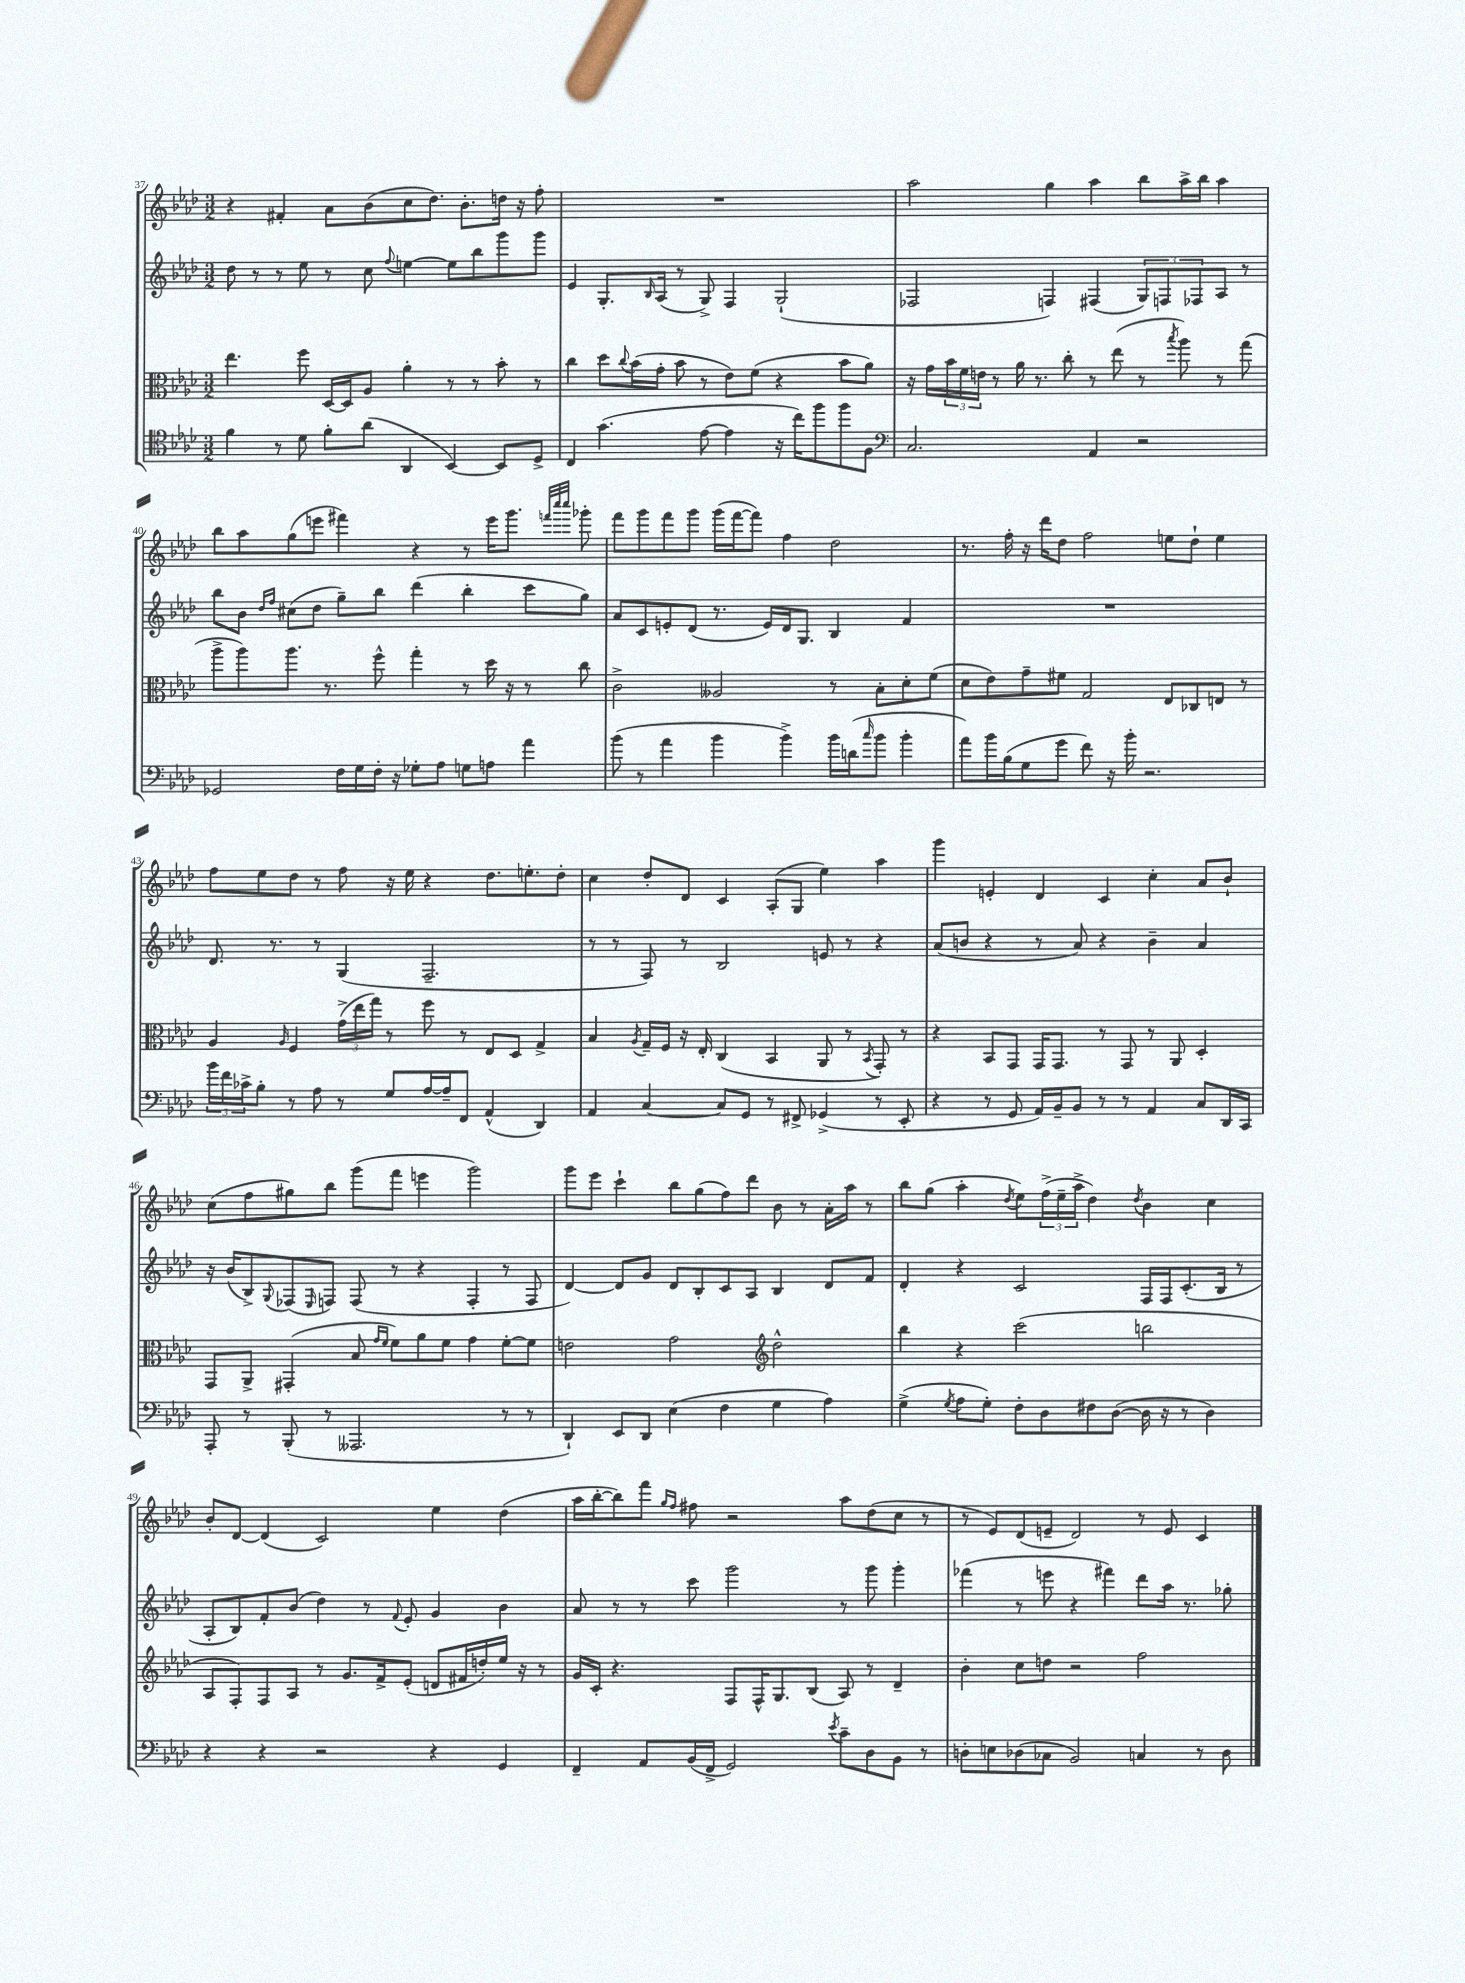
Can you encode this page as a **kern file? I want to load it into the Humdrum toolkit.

**kern	**kern	**kern	**kern
*staff4	*staff3	*staff2	*staff1
*clefC4	*clefC3	*clefG2	*clefG2
*k[b-e-a-d-]	*k[b-e-a-d-]	*k[b-e-a-d-]	*k[b-e-a-d-]
*M3/2	*M3/2	*M3/2	*M3/2
4f	4.ee-	8dd-	4r
.	.	8r	.
8r	.	8r	4f#'
8d-	8ff	8ee-	.
8f'	[16D-	8r	8a-
.	16D-]	.	.
(8a-	8A-	8cc	(8b-
.	.	8qqff	.
4AA-	4a-'	[4ee	8cc
.	.	.	8.dd-)
[4BB-)	8r	8ee]	.
.	.	.	8.b-'
.	8r	8bb-	.
8BB-]	8b-'	8ggg	16dd
.	.	.	16r
8D-^	8r	8ggg	8ff'
=	=	=	=
4C	4cc	4e-	1.r
(4.g	8dd-	8.G'	.
.	8qqcc	.	.
.	(16b-	.	.
.	.	16qqB-	.
.	16g'	(16A-	.
.	8b-	8r	.
[8e-	8r	8G^)	.
4e-]	8e-)	4F	.
.	(8f	.	.
16r	4r	(2G`	.
16cc)	.	.	.
8ff	.	.	.
8ff	8b-	.	.
8F	8a-)	.	.
=	=	=	=
*clefF4	*	*	*
2.C	16r	2F-	2aa-
.	16g	.	.
.	24b-	.	.
.	24f	.	.
.	24e	.	.
.	8r	.	.
.	16a-	.	.
.	8.r	.	.
.	.	4F)	4gg
.	8cc'	.	.
4AA-	8r	(4F#	4aa-
.	(8ee-	.	.
2r	8r	12G)	8bb-
.	.	12F	.
.	8qbb-	.	.
.	8aa-)	.	16aa-^
.	.	12F-	.
.	.	.	16bb-
.	8r	8A-	4aa-
.	(8gg	8r	.
=	=	=	=
2GG-	8aa-^	8bb-	8bb-
.	8aa-)	8b-	8aa-
.	.	16qqdd-	.
.	.	16qqff	.
.	8.aa-	(8cc#	(8gg
.	.	8dd-	8eee
.	8.r	.	.
16F	.	8gg~)	4fff#)
16G	.	.	.
16F'	8ff^^	8bb-	.
16r	.	.	.
8G-'	4gg'	(4ddd-	4r
8A-	.	.	.
8G	8r	4bb-'	8r
8A	16dd-	.	16eee
.	16r	.	8.ggg
4a-	8r	8ccc	.
.	.	.	32qqfff
.	.	.	32qqcccc
.	.	.	32qqcccc
.	8cc	8gg)	8ggg-'
=	=	=	=
(8b-	2c^	8a-	8fff
8r	.	8c	8ggg
4a-	.	8e'	8fff
.	.	(8d-	8ggg
4b-	2A--	8.r	(16ggg
.	.	.	[16fff
.	.	.	8fff])
.	.	16e)	.
4b-^)	.	16d-	4ff
.	.	8.G	.
16b-	8r	4B-	2dd-
(16d	.	.	.
16qqcc	.	.	.
8b-	8B-'	.	.
4b-'	8d-'	4f	.
.	(8f	.	.
=	=	=	=
8a-)	8d-	1.r	8.r
16b-	8e-)	.	.
(16B-	.	.	16ff'
8G	8g~	.	16r
.	.	.	16ddd-
8g	8f#	.	8dd-
8f)	2G	.	2ff
16r	.	.	.
16b-'	.	.	.
2.r	.	.	.
.	8E-	.	8ee
.	8C-	.	8dd-`
.	8E	.	4ee
.	8r	.	.
=	=	=	=
24b-	4A-	8.d-	8ff
24f	.	.	.
24c-^	.	.	.
8B-'	.	.	8ee-
.	.	8.r	.
.	16qqA-	.	.
8r	4F	.	8dd-
8A-	.	8r	8r
8r	(24g^	(4G	8ff
.	24ee-	.	.
.	24gg)	.	.
8G	8r	.	16r
.	.	.	16ee-
[16A-	8ff	2.F~	4r
16A-~]	.	.	.
8FF	8r	.	.
(4AA-^^	8E-	.	8.dd-
.	8D-	.	.
.	.	.	8.ee'
4DD-)	4G^	.	.
.	.	.	8dd-'
=	=	=	=
4AA-	4B-	8r	4cc
.	.	8r	.
.	8qA-	.	.
[4C	16G~	8F)	8dd-'
.	16F	.	.
.	16r	8r	8d-
.	16E-'	.	.
8C]	(4C	2B-	4c
8GG	.	.	.
8r	4BB-	.	(8A-'
8FF#^	.	.	8G
(4GG-^	8AA-	8e	4ee-)
.	8r	8r	.
.	8qBB-	.	.
8r	8GG')	4r	4aa-
8EE-'	8r	.	.
=	=	=	=
4r	4r	(8a-	4ggg
.	.	8b	.
8r	8BB-	4r	4e'
8GG	8GG	.	.
16AA-)	16GG	8r	4d-
16BB-~	8.GG	.	.
8BB-	.	8a-)	.
8r	8r	4r	4c
8r	8GG	.	.
4AA-	8r	4b~	4cc'
.	8AA-	.	.
8C	4D-'	4a-	8a-
16DD-	.	.	8b-`
16CC	.	.	.
=	=	=	=
8AAA-'	8GG	16r	(8cc
.	.	(16b-	.
8r	8AA-^	8B-^)	8ff
.	.	8qqG	.
(8BBB-'	(4GG#'	(8F-	8gg#)
.	.	16qqE-	.
8r	.	8F)	8bb-
2.AAA--	8B-	(8F	(8ggg
.	16qqg	.	.
.	16qqf	.	.
.	8f)	8r	8fff
.	8a-	4r	4eee
.	8f	.	.
.	4g	4F'	2ggg)
8r	[8f'	8r	.
8r	8f]	8F	.
=	=	=	=
4DD-`)	2e	[4d-)	8ggg
.	.	.	8eee-
8EE-	.	8d-]	4ccc`
8DD-	.	8g	.
(4E-	2g	8d-	8bb-
.	.	8B-'	(8gg
4F	.	8c	8ff)
.	.	8A-	8ddd-
*	*clefG2	*	*
4G	2dd-^^	4B-	8b-
.	.	.	8r
4A-)	.	8d-	16a-'
.	.	.	16aa-
.	.	8f	8r
=	=	=	=
(4G^	4bb-	4d-'	8bb-
.	.	.	(8gg
8qG	.	.	.
8A-	4r	4r	4aa-'
8G')	.	.	.
.	.	.	8qdd-
8F'	(2ccc	2c	8ee-)
8D-	.	.	(24ff^
.	.	.	24ee-~
.	.	.	24aa-^
8F#	.	.	4dd-)
([8D-	.	.	.
.	.	.	8qdd-
16D-]	2bb	16F	4b-
16r	.	16F	.
8r	.	(8.c'	.
4D-)	.	.	4cc
.	.	16B-	.
.	.	8r	.
=	=	=	=
4r	8A-	8A-'	8b-'
.	8F')	8B-)	[8d-
4r	8F	8f'	(4d-]
.	8A-	(8b-	.
2r	8r	4dd-)	2c)
.	8.g	.	.
.	.	8r	.
.	16f^	.	.
.	.	8qqf	.
.	(8e-'	8e-'	.
4r	8d	4g	4ee-
.	16f#	.	.
.	16dd')	.	.
4GG	16ee-	4b-	(4dd-
.	16r	.	.
.	8r	.	.
=	=	=	=
4FF~	16g	8a-	16aa-
.	16c'	.	[16bb-'
.	4.r	8r	8bb-])
8AA-	.	8r	8fff
.	.	.	16qqgg
.	.	.	16qqff
(16BB-	.	8ccc	8ff#
16FF^	.	.	.
2GG)	8F	2ggg	2r
.	16F^^	.	.
.	8.G	.	.
.	(8B-	.	.
8qe-	.	.	.
8c~	8A-)	8r	8aa-
8D-	8r	8ggg	(8dd-
8BB-	4d-~	4ggg'	8cc
8r	.	.	8r
=	=	=	=
8D'	4b-'	(4fff-	8r
8E	.	.	8e-)
(8D-	8cc	8r	(8d-
8C-	8dd	8eee	8e~
2BB-)	2r	4r	2d-)
.	.	4fff#)	.
4C	2ff	8ddd-	8r
.	.	16aa-	8e
.	.	8.r	.
8r	.	.	4c
8D-	.	8gg-'	.
==	==	==	==
*-	*-	*-	*-
